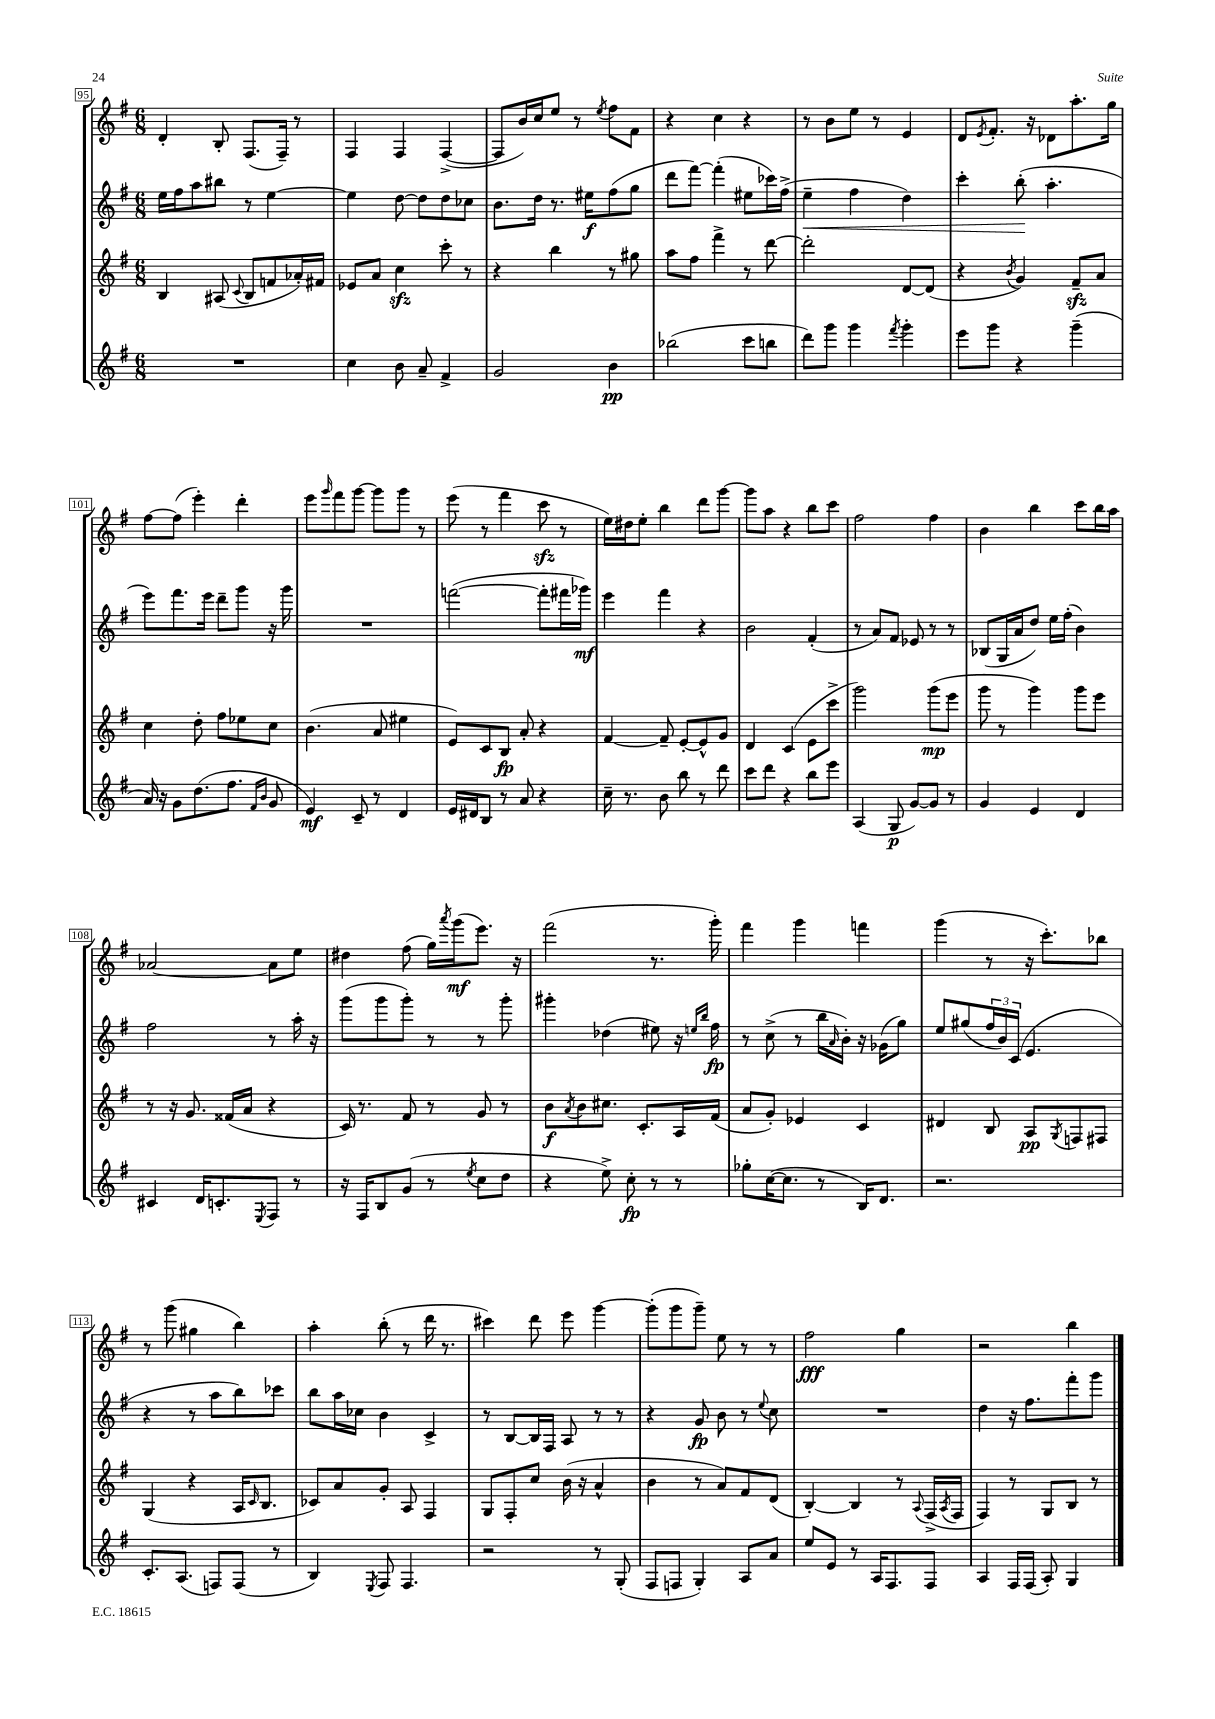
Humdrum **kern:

**kern	**kern	**kern	**kern
*staff4	*staff3	*staff2	*staff1
*clefG2	*clefG2	*clefG2	*clefG2
*k[f#]	*k[f#]	*k[f#]	*k[f#]
*M6/8	*M6/8	*M6/8	*M6/8
2.r	4B/	16ee\LL	4d'/
.	.	16ff#\J	.
.	.	8aa\	.
.	(8A#/	8bb#\J	8B'/
.	8qqc/	.	.
.	8B/L	8r	(8.F#/L
.	8f/	[4ee\	.
.	.	.	16F#~/Jk)
.	16a-'/L)	.	8r
.	16f#/JJ	.	.
=	=	=	=
4cc\	8e-/L	4ee\]	4F#/
.	8a/J	.	.
8b\	4cc\	[8dd\	4F#/
8a~/	.	8dd\]L	.
4f#^/	8ccc'\	8dd\	([4F#^/
.	8r	8cc-\J	.
=	=	=	=
2g/	4r	8.b\L	8F#/]L
.	.	.	16b/L)
.	.	16dd\Jk	16cc/J
.	4bb\	8.r	8ee/J
.	.	.	8r
.	.	16ee#\LK	.
.	.	.	8qee/
4b\	8r	(8ff#\	8ff#\L
.	8gg#\	8gg\J	8f#\J
=	=	=	=
(2bb-\	8aa\L	8ddd\L	4r
.	8ff#\J	[8fff#\J)	.
.	4fff#^\	(4fff#'\]	4cc\
8ccc\L	8r	8ee#\L	4r
8bb\J	[8ddd\	16ccc-\L)	.
.	.	(16ff#^\JJ	.
=	=	=	=
8ddd\L)	2ddd'\]	4ee~\	8r
8ggg\J	.	.	8b\L
4ggg\	.	4ff#\	8ee\J
.	.	.	8r
8qfff#/	.	.	.
4ggg'\	[8d/L	4dd\)	4e/
.	(8d/]J	.	.
=	=	=	=
8eee\L	4r	4ccc'\	8d/L
.	.	.	8qe/
8ggg\J	.	.	8.f#'/J
.	8qb/	.	.
4r	4g/)	(8bb'\	.
.	.	.	16r
.	.	4.aa'\	8d-\L
(4ggg~\	8f#~/L	.	8.aa'\
.	8a/J	.	.
.	.	.	16gg\Jk
=	=	=	=
16a/)	4cc\	8eee\L)	[8ff#\L
16r	.	.	.
8g\L	.	8.fff#\	(8ff#\]J
(8.dd\	8dd'\	.	4eee'\)
.	.	16eee\Jk	.
.	8ff#\L	8ddd~\L	.
8.ff#\J	.	.	.
.	8ee-\	8ggg\J	4ddd'\
16qqf#/LL	.	.	.
16qqb/JJ	.	.	.
8g/	8cc\J	16r	.
.	.	16ggg\	.
=	=	=	=
4e/)	(4.b\	2.r	8eee\L
.	.	.	16qqggg/
.	.	.	8fff#\
8c~/	.	.	[8ggg\J
8r	8a/	.	8ggg\]L
4d/	4ee#\	.	8ggg\J
.	.	.	8r
=	=	=	=
16e/LL	8e/L)	([2fff\	(8eee\
16d#/J	.	.	.
8B/J	8c/	.	8r
8r	8B/J	.	4fff#\
8a/	8a'/	.	.
4r	4r	8fff'\]L	8ccc\
.	.	16fff#\L	8r
.	.	16ggg-\JJ)	.
=	=	=	=
16cc~\	[4f#/	4eee\	16ee\LL)
8.r	.	.	16dd#\J
.	.	.	8ee'\J
8b\	8f#~/]	4fff#\	4bb\
8bb\	[8e'/L	.	.
8r	8e^^/]	4r	8ddd\L
8ddd\	8g/J	.	[8ggg\J
=	=	=	=
8ccc\L	4d/	2b\	8ggg\]L
8ddd\J	.	.	8aa\J
4r	(4c/	.	4r
8bb\L	8e\L	(4f#'/	8bb\L
8eee\J	8ccc^\J	.	8ccc\J
=	=	=	=
(4A/	2ggg\)	8r	2ff#\
.	.	8a/L)	.
8G/	.	8f#/J	.
[8g/L)	.	8e-/	.
8g/]J	(8ggg\L	8r	4ff#\
8r	8eee\J	8r	.
=	=	=	=
4g/	8ggg\	(8B-/L	4b\
.	8r	16G/L	.
.	.	16a/J	.
4e/	4ggg\)	8dd/J)	4bb\
.	.	16ee\LL	.
.	.	(16ff#'\JJ	.
4d/	8ggg\L	4b\)	8ccc\L
.	8eee\J	.	16bb\L
.	.	.	16aa\JJ
=	=	=	=
4c#/	8r	2ff#\	[2a-/
.	16r	.	.
.	8.g/	.	.
16d/LK	.	.	.
8.c'/	.	.	.
.	(16f##/LL	.	.
.	16a/JJ	.	.
8qE/	.	.	.
8F#/J	4r	8r	8a-\]L
8r	.	16aa'\	8ee\J
.	.	16r	.
=	=	=	=
16r	16c/)	(8ggg\L	4dd#\
16F#/LK	8.r	.	.
8B/	.	8ggg\	.
(8g/J	8f#/	8ggg'\J)	(8ff#\
8r	8r	8r	16gg\LL)
.	.	.	8qaaa/
.	.	.	(16ggg\J
8qee/	.	.	.
8cc\L	8g/	8r	8.eee\J)
8dd\J	8r	8ggg'\	.
.	.	.	16r
=	=	=	=
4r	8b\L	4ggg#'\	(2fff#\
.	8qa/	.	.
.	8b\	.	.
8ee^\)	8.cc#\J	(4dd-\	.
8cc'\	.	.	.
.	8.c'/L	.	.
8r	.	8ee#\)	8.r
8r	16A/L	16r	.
.	.	16qqee/LL	.
.	.	16qqbb/JJ	.
.	(16f#/JJ	16ff#\	16ggg'\)
=	=	=	=
8gg-'\L	8a/L	8r	4fff#\
([16cc\K	8g'/J)	(8cc^\	.
8.cc\]J	.	.	.
.	4e-/	8r	4ggg\
8r	.	16bb\LL	.
.	.	16qqa/	.
.	.	16b'\JJ)	.
16B/LK)	4c/	16r	4fff\
8.d/J	.	(16g-\LK	.
.	.	8gg\J)	.
=	=	=	=
2.r	4d#/	8ee/L	(4ggg\
.	.	(8gg#/	.
.	8B/	24ff#/L	8r
.	.	24b/)	.
.	.	(24c/JJ	.
.	8A/L	4.e/	16r
.	.	.	8.ccc'\L)
.	8qG/	.	.
.	8F/	.	.
.	8F#/J	.	8bb-\J
=	=	=	=
8.c'/L	(4G/	4r	8r
.	.	.	(8ggg\
(8.A/J	.	.	.
.	4r	8r	4gg#\
8F/L)	.	8aa\L	.
(8F/J	16A/LK	8bb\)	4bb\)
.	16qqc/	.	.
.	8.B/J	.	.
8r	.	8ccc-\J	.
=	=	=	=
4B/)	8c-/L)	8bb\L	4aa'\
.	8a/	16aa\L	.
.	.	16cc-\JJ	.
8qE/	.	.	.
8F#/	8g'/J	4b\	(8bb'\
4.F#/	8A/	.	8r
.	4F#/	4c^/	16ddd\
.	.	.	8.r
=	=	=	=
2r	8G/L	8r	4ccc#\)
.	8F#'/	[8B/L	.
.	8cc/J	16B/]L	8ddd\
.	.	16F#/JJ	.
.	(16b\	8A/	8eee\
.	16r	.	.
8r	4a^^/	8r	[4ggg\
(8G'/	.	8r	.
=	=	=	=
8F#/L	4b\	4r	(8ggg'\]L
8F/J	.	.	8ggg\
4G'/)	8r	8g/	8ggg~\J)
.	8a/L)	8b\	8ee\
8A/L	8f#/	8r	8r
.	.	8qqee/	.
8a/J	(8d/J	8cc\	8r
=	=	=	=
8ee/L	[4B'/)	2.r	2ff#\
8e/J	.	.	.
8r	4B/]	.	.
16A/LK	.	.	.
8.F#/	.	.	.
.	8r	.	4gg\
.	8qqA/	.	.
8F#/J	(16F#^/LL	.	.
.	8qA/	.	.
.	16F#/JJ	.	.
=	=	=	=
4A/	4F#/)	4dd\	2r
16F#/LL	8r	16r	.
(16F#/JJ	.	8.ff#\L	.
8A'/)	8G/L	.	.
4G/	8B/J	8fff#'\	4bb\
.	8r	8ggg\J	.
==	==	==	==
*-	*-	*-	*-
